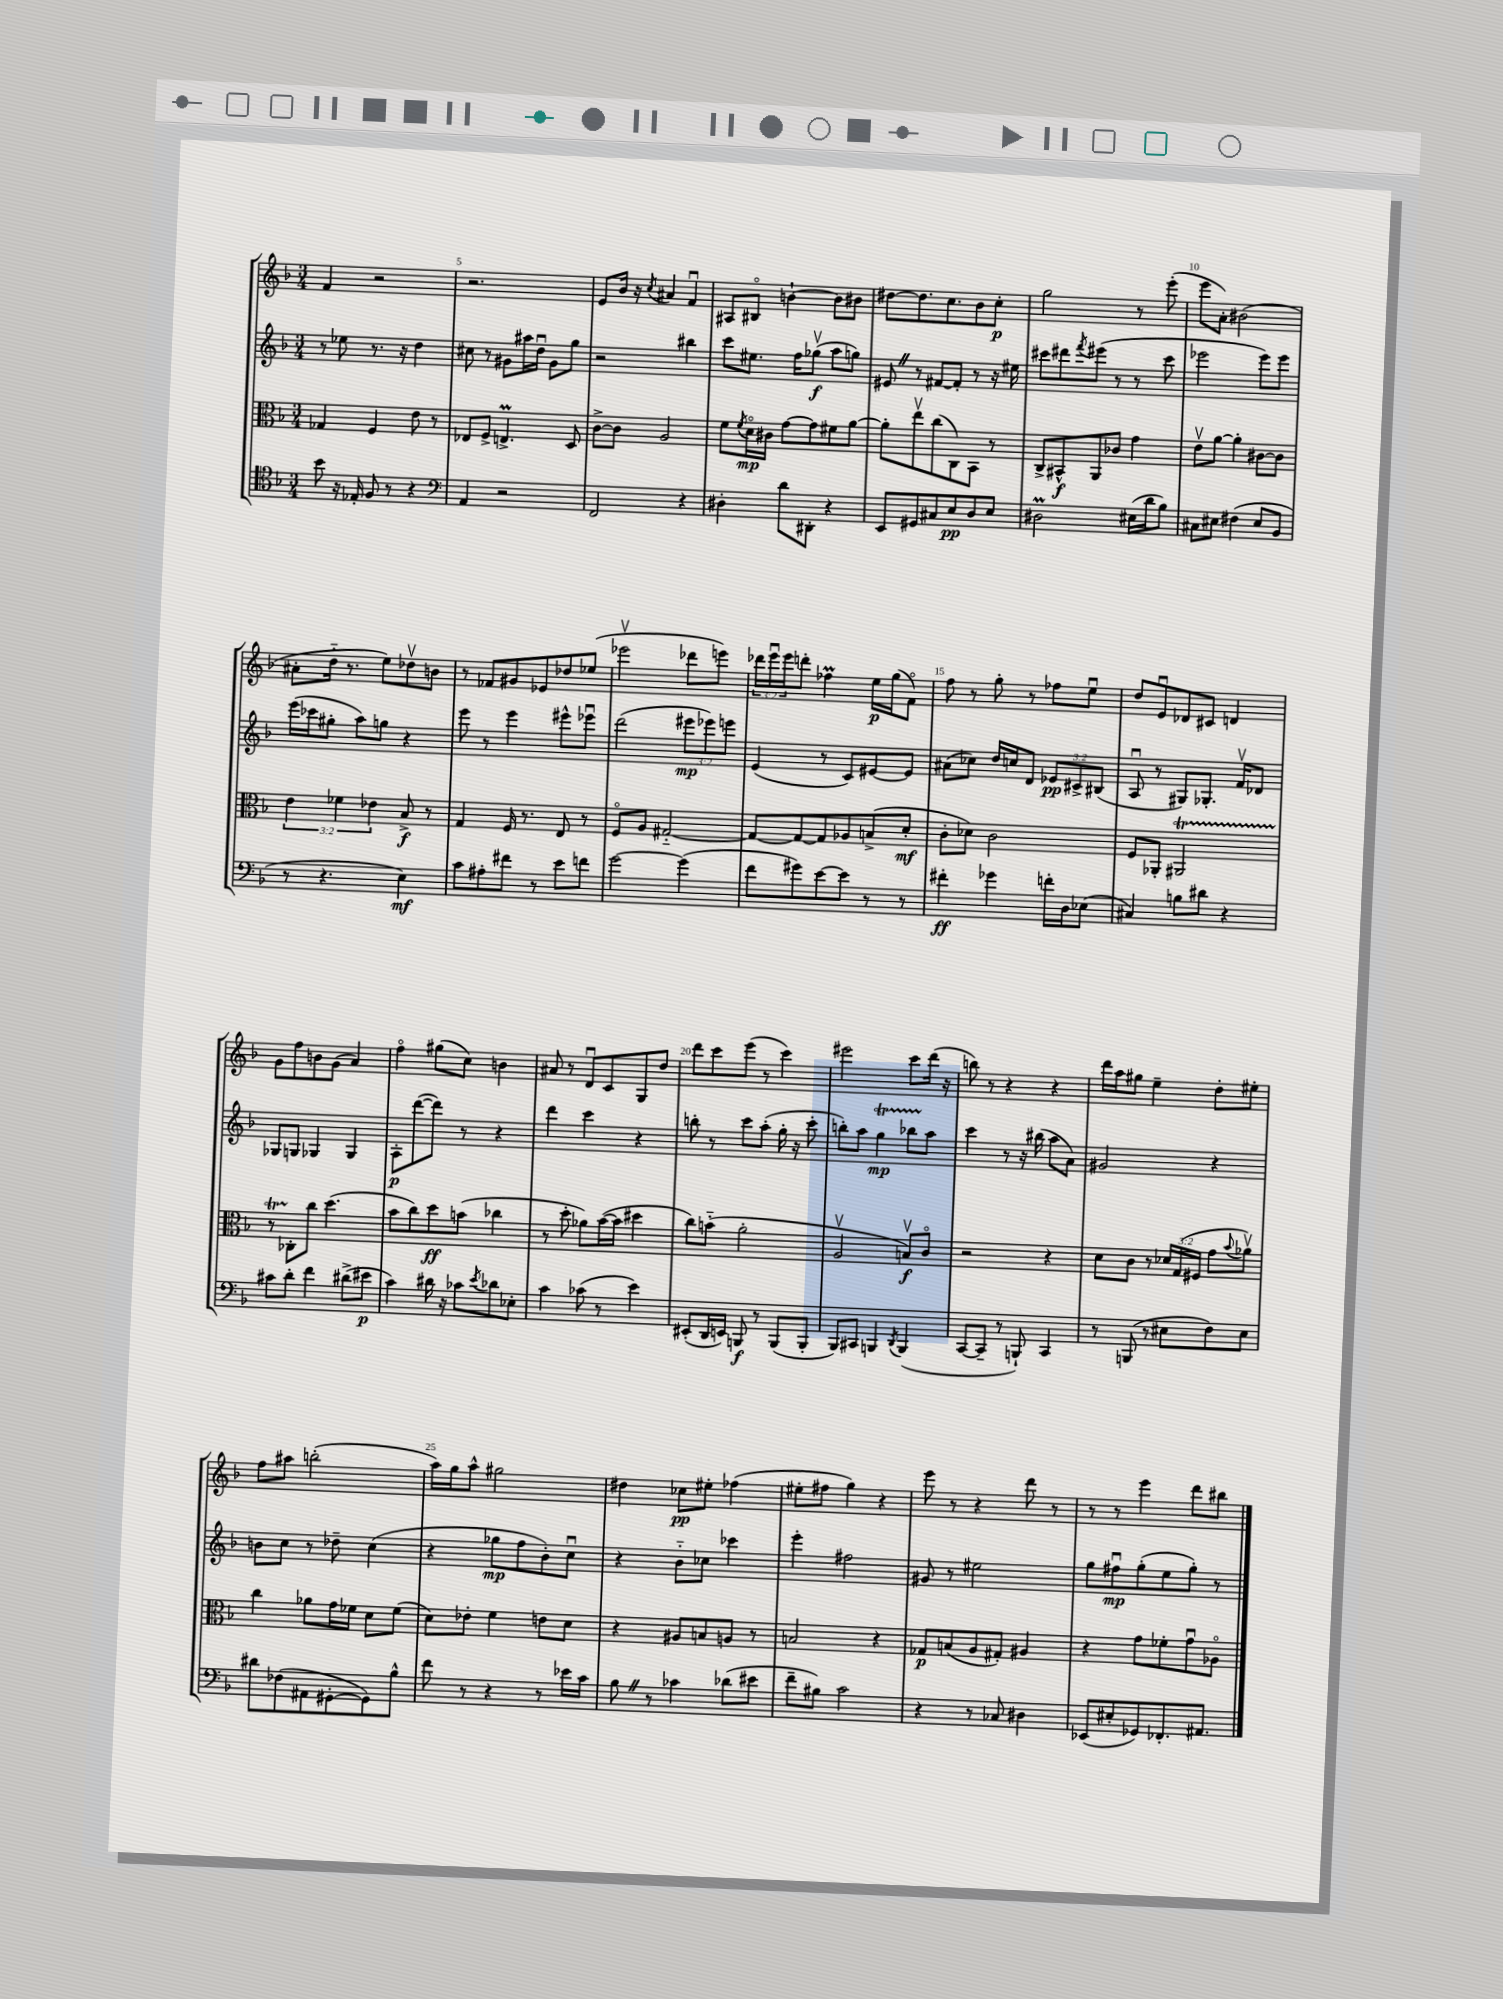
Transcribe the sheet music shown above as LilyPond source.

<<
\new StaffGroup <<
\new Staff = "s0" {
    \clef treble \key f \major \numericTimeSignature \time 3/4 \override Staff.TupletNumber.text = #tuplet-number::calc-fraction-text
    f'4 r2 |
    r2. |
    e'8 bes'16 r16 \acciaccatura { c''8 } ais'4 f'4\downbow |
    ais8 bis8\flageolet b'4~-! b'8 bis'8 |
    dis''8~ dis''8. c''8. bes'8 c''8-.\p |
    g''2 r8 e'''8-.( |
    e'''8 a'8-.) bis'2( |
    ais'8-. d''16-_ r8. e''8) des''8\upbow b'8 |
    r8 fes'8 gis'8 ees'8 des''8 ees''8( |
    ees'''2\upbow des'''8 e'''8) |
    \tuplet 3/2 { des'''16 e'''16\downbow e'''16 } d'''8-. fes''4\prall e''16\p g''16( f'8\flageolet) |
    f''8 r8 g''8-. r8 fes''8 e''8\downbow |
    d''8 e'8\downbow des'8 cis'8 d'4 |
    g'8 f''8 b'8 g'8( a'4) |
    f''4\flageolet gis''8( c''8) b'4 |
    ais'8 r8 d'8\downbow c'8 g8 d''8 |
    d'''8 c'''8 e'''8( r8 c'''4) |
    eis'''2 c'''8 d'''16( r16 |
    b''8) r8 r4 r4 |
    d'''16 a''16 gis''8 e''4-- d''8-. eis''8-. |
    f''8 ais''8 b''2-.( |
    a''16) g''16 a''8-^ gis''2 |
    dis''4 ces''8\pp eis''8-. fes''4( |
    eis''8-. fis''8 g''4) r4 |
    e'''8 r8 r4 d'''8 r8 |
    r8 r8 e'''4 d'''8 bis''8 \bar "|." |
}
\new Staff = "s1" {
    \clef treble \key f \major \numericTimeSignature \time 3/4 \override Staff.TupletNumber.text = #tuplet-number::calc-fraction-text
    r8 ees''8 r8. r16 d''4 |
    cis''8 r8 gis'8 ais''16 d''16\downbow gis'8 g''8 |
    r2 bis''4 |
    c'''8 eis''8. f''16 ges''8\upbow\f( a''8 g''8) |
    eis'8 \once \override BreathingSign.text = \markup { \musicglyph "scripts.caesura.straight" } \breathe r8 fis'8~ fis'8-. r8 r16 eis''16 |
    cis'''8 dis'''8 \acciaccatura { f'''8 } eis'''8( r8 r8 cis'''8 |
    ees'''2 ees'''8) ees'''8 |
    e'''16( ces'''16 gis''8-. a''8) g''8 r4 |
    e'''8 r8 e'''4 eis'''8-^ ees'''8\downbow |
    d'''2( \tuplet 3/2 { eis'''8\mp ees'''8) e'''8 } |
    e'4( r8 c'8) eis'8~ eis'8 |
    ais'8( ces''8) d''16 c''16 d'8 \tuplet 3/2 { ees'8\pp cis'8-> bis8( } |
    a8\downbow r8 gis8) ges8.-. f'16\upbow des'8 |
    ges8 g8 ges4 ges4 |
    a8-.\p d'''8~( d'''8) r8 r4 |
    d'''4 c'''4 r4 |
    b''8-. r8 c'''8 a''8-.( g''16-. r16 c'''8-. |
    b''8-.) a''8 g''4\startTrillSpan\mp bes''8 a''8\stopTrillSpan |
    c'''4 r8 r16 bis''16( a''8 a'8) |
    gis'2 r4 |
    b'8 c''8 r8 des''8-- c''4( |
    r4 ges''8\mp f''8 bes'8-.) c''8\downbow |
    r4 bes'8-_ ces''8 ces'''4 |
    e'''4-. fis''2 |
    gis'8 r8 eis''2 |
    g''8 fis''8\downbow\mp g''8-.( e''8 g''8-.) r8 \bar "|." |
}
\new Staff = "s2" {
    \clef alto \key f \major \numericTimeSignature \time 3/4 \override Staff.TupletNumber.text = #tuplet-number::calc-fraction-text
    ges4 f4 e'8 r8 |
    ees8 f8-> e4.->\prall d8 |
    c'8~-> c'8 a2 |
    f'8 \acciaccatura { f'8 } d'16\flageolet\mp cis'16 g'8~ g'8 fis'8 a'8~ |
    a'8-. e''8\upbow c''8( c8) bes,8 r8 |
    c8-> bis,8-^\f a,8 ces'8 g'4 |
    e'8\upbow a'8~ a'4-. cis'8~ cis'8 |
    \tuplet 3/2 { e'4 fes'4 ees'4 } bes8->\f r8 |
    g4 f16 r8. e8 r8 |
    f8\flageolet a8 gis2~-_ |
    gis8~ gis8~ gis8 aes8 b8->( d'8-.\mf |
    c'8-. des'8) c'2 |
    f8 aes,8-. ais,2\startTrillSpan |
    r8 ces8-.\stopTrillSpan c''8 d''4.( |
    bes'8 c''8) d''8\ff b'8( ces''4 |
    r8 d''8-. aes'8) bes'16~( bes'16 dis''4 |
    c''8) b'8-_( a'2-. |
    a2\upbow b8\upbow\f) c'8\flageolet |
    r2 r4 |
    d'8 c'8 r8 \tuplet 3/2 { des'16 g16( fis16 } g'8 \appoggiatura { bes'8 } aes'8\upbow) |
    c''4 aes'8 g'16 fes'16 d'8 fes'8( |
    d'8) ees'8-. f'4 e'8 d'8 |
    r4 ais8 b8 a8 r8 |
    b2 r4 |
    ges8\p b8( a8 gis8-.) ais4 |
    r4 g'8 fes'8-. g'8\downbow aes8\flageolet \bar "|." |
}
\new Staff = "s3" {
    \clef tenor \key f \major \numericTimeSignature \time 3/4
    bes'8 r16 ees16-. f8 r8 r4 |
    \clef bass a,4 r2 |
    f,2 r4 |
    dis4-. d'8 dis,8-. r4 |
    e,8 gis,8 cis8 e8\pp d8 e8 |
    dis2\prall eis16( d'16 bes8) |
    cis8 eis8 fis4( eis8 bes,8 |
    r8 r4. e4\mf) |
    c'8 ais8-. fis'8 r8 e'8 f'8 |
    g'2~ g'4( |
    f'8 gis'8) e'8~ e'8 r8 r8 |
    fis'4-.\ff ges'4 f'16-. d16 ees8( |
    cis4) b8 dis'8 r4 |
    cis'8 d'8-. f'4 dis'8->( eis'8\p |
    c'4) dis'16 r16 ces'8 \acciaccatura { e'8 } des'8 ees8-. |
    c'4 ces'8( r8 e'4) |
    eis,8-.( d,16 e,16) b,,8\f r8 b,,8( b,,8-. |
    bes,,8) cis,8 b,,4 \acciaccatura { d,8 } b,,4( |
    c,8~ c,8-- r8 b,,8-!) c,4 |
    r8 b,,8( r8 eis8 f8) eis8 |
    dis'8 fes8( ais,8 gis,8~-. gis,8) bes8-^ |
    f'8 r8 r4 r8 ees'16 c'16 |
    bes8 \once \override BreathingSign.text = \markup { \musicglyph "scripts.caesura.straight" } \breathe r8 ces'4 des'8( eis'8 |
    f'8-- bis8) c'2 |
    r4 r8 ces8 dis4 |
    ees,8( eis8-. ges,8) fes,8.-. ais,8. \bar "|." |
}
>>
>>
\layout { \context { \Score currentBarNumber = #4 \override BarNumber.break-visibility = ##(#f #t #t) barNumberVisibility = #(every-nth-bar-number-visible 5) } }
